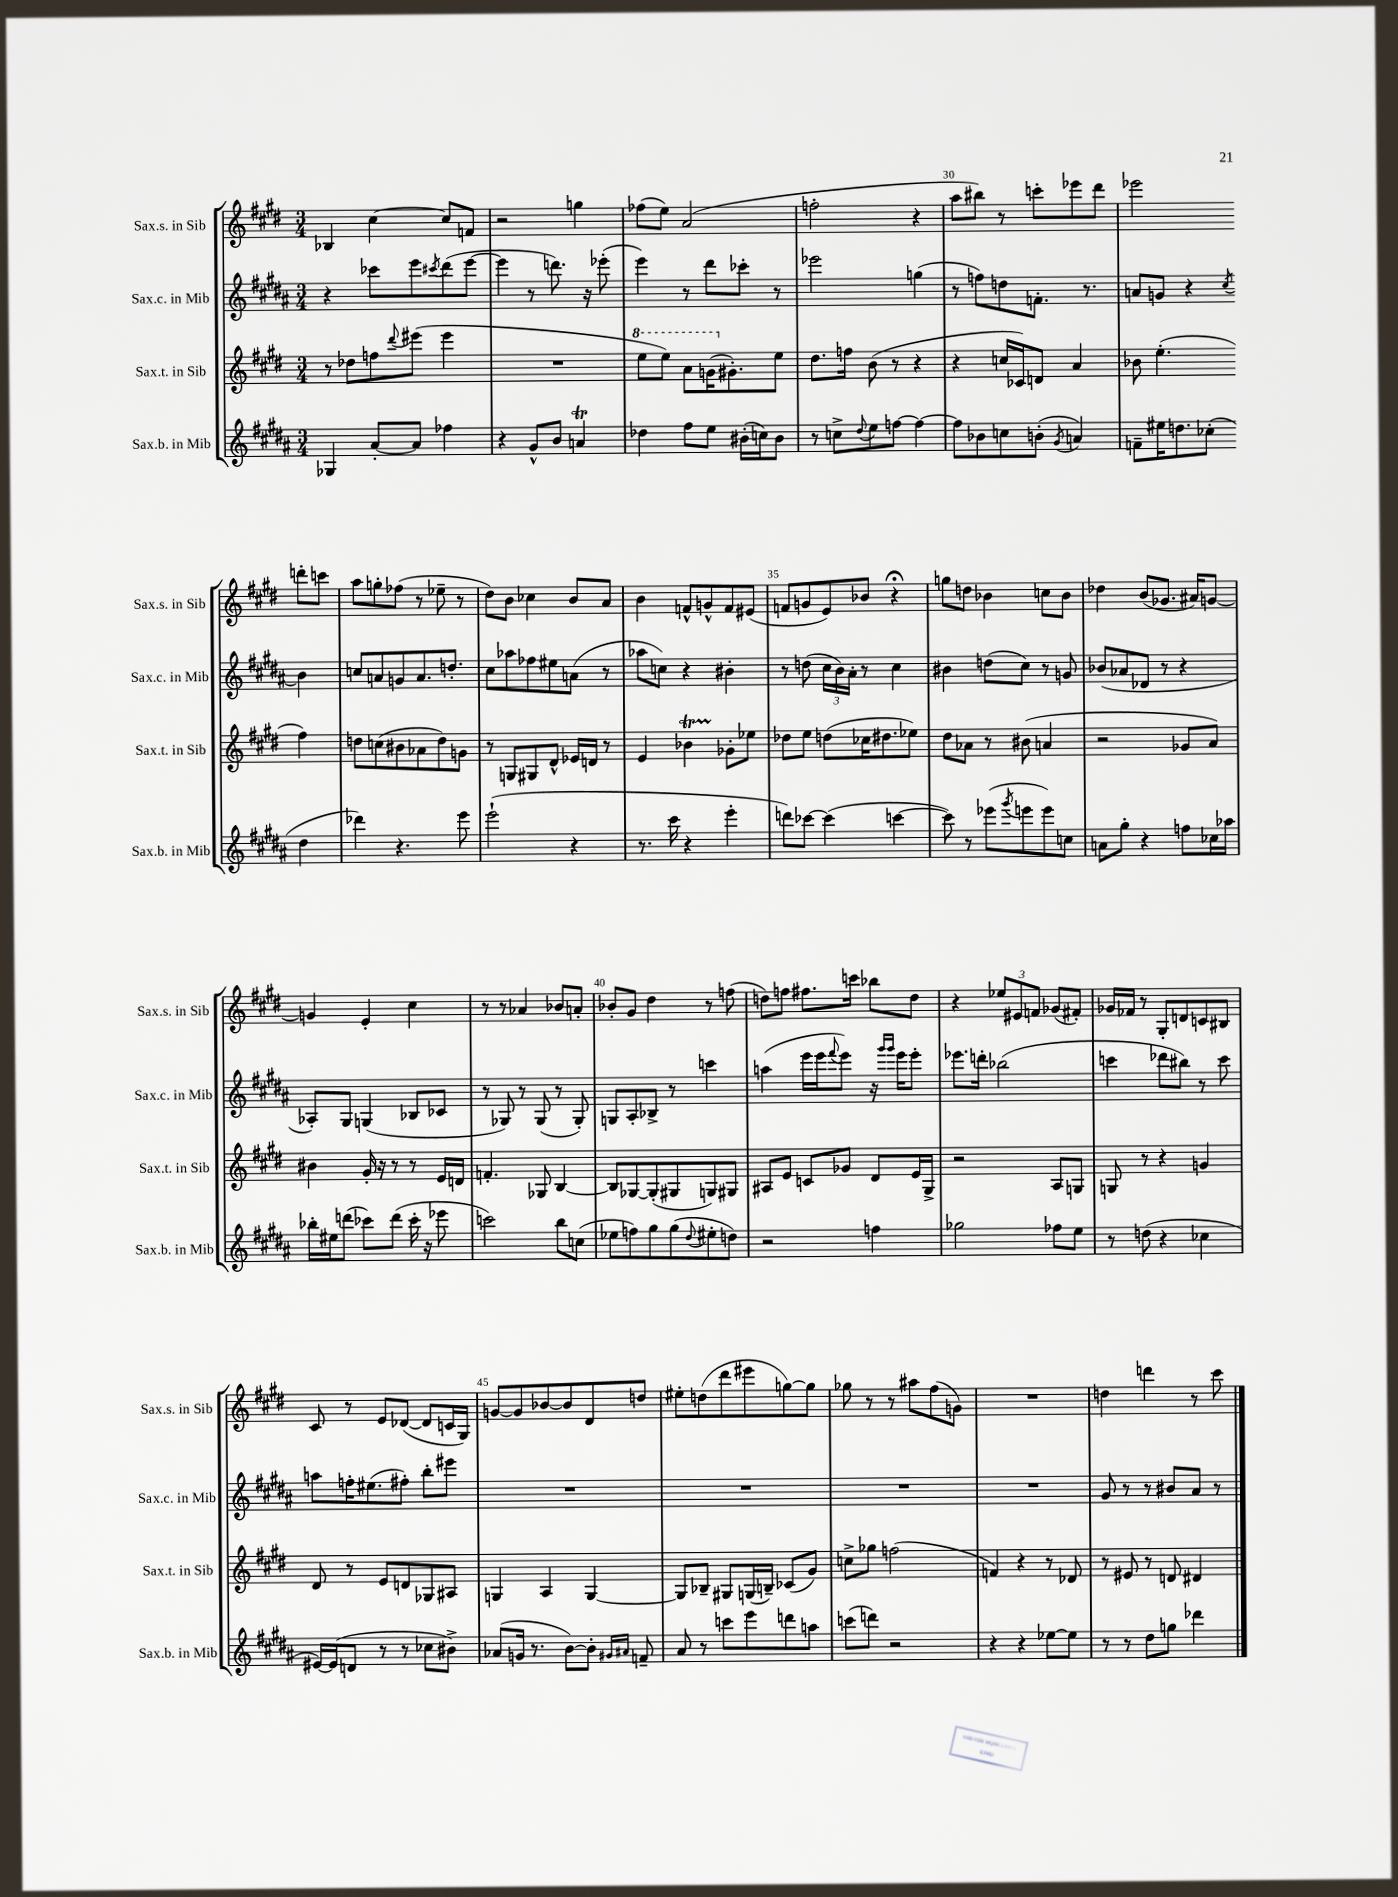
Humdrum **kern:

**kern	**kern	**kern	**kern
*staff4	*staff3	*staff2	*staff1
*clefG2	*clefG2	*clefG2	*clefG2
*k[f#c#g#d#a#]	*k[f#c#g#d#]	*k[f#c#g#d#a#]	*k[f#c#g#d#]
*M3/4	*M3/4	*M3/4	*M3/4
4G-	8r	4r	4B-
.	8dd-	.	.
[8a#'	8ff	8ccc-	[4cc#
.	8qqddd#	.	.
8a#]	(8eee#	8eee	.
.	.	8qccc#	.
4ff-	4eee#	(8ddd#	8cc#]
.	.	[8eee	8f
=	=	=	=
4r	2.r	4eee]	2r
8g#^^	.	8r	.
8b	.	8.ddd)	.
4a	.	.	4gg
.	.	16r	.
.	.	(8eee-'	.
=	=	=	=
4dd-	8eee	4eee)	(8ff-
.	8eee)	.	8ee)
8ff#	8aa	8r	(2a
8ee	(16gg	8ddd#	.
.	8.g#')	.	.
(16b#'	.	8ccc-'	.
16cc)	.	.	.
8b#	8ee	8r	.
=	=	=	=
8r	8.dd#	2eee-	2ff'
8cc^	.	.	.
.	16ff	.	.
8qqdd#	.	.	.
8ee	(8b	.	.
[8ff	8r	.	.
4ff_	4r	(4gg	4r
=	=	=	=
8ff]	4r	8r	8aa
8b-	.	8ff)	8bb#)
8cc	16cc	8dd	8r
.	16c-)	.	.
(8b'	8d	8.f'	8ccc'
8qg#	.	.	.
4a)	4a	.	8eee-
.	.	8.r	.
.	.	.	8ddd#
=	=	=	=
8f~	8b-	8a	2eee-
16ee#	(4.ee'	8g	.
8.dd	.	.	.
.	.	4r	.
(8cc-'	.	.	.
.	.	8qcc#	.
4dd	4ff#)	4b	8ddd'
.	.	.	8ccc
=	=	=	=
4ddd-)	8dd	8cc	8aa
.	(8cc	8a	8gg'
4.r	8b#	8g	(8ff-
.	8a-	8.a	8r
.	8dd)	.	8ee-~
.	.	8.dd'	.
8eee	8g	.	8r
=	=	=	=
(2eee`	8r	8cc#	8dd#)
.	8G	8aa-	8b
.	8G#	8ff-	4cc-
.	8d#^^	8ee#	.
4r	16e-	(8a	8b
.	16d	.	.
.	8r	8r	8a
=	=	=	=
8.r	4e	8aa-	4b
.	.	8cc)	.
16ccc#	.	.	.
4r	4b-	4r	8f^^
.	.	.	8g^^
4eee'	8g-'	4b#'	8f
.	8ee-	.	(8e#
=	=	=	=
8ddd)	8dd-	8r	8f
[8ccc-	8ee	(8dd	8g
(4ccc-]	(8dd	24cc#	8e)
.	.	24b)	.
.	.	24a#'	.
.	16cc-	8r	8b-
.	8.dd#	.	.
[4ccc	.	4cc#	4r;
.	8ee-)	.	.
=	=	=	=
8ccc])	8dd#	4b#	8gg
8r	8a-	.	8dd
(8eee-	8r	(8dd	4b-
8qggg#	.	.	.
8eee	(8b#	8cc#)	.
8eee)	4a	8r	8cc
8cc	.	8g	8b-
=	=	=	=
8a	2r	(8b-	4dd-
8gg#'	.	8a-	.
4r	.	8d-	(8b
.	.	8r	8.g-
8ff	8g-	4r	.
.	.	.	16a#)
16cc-	8a)	.	[8g
16aa-	.	.	.
=	=	=	=
16bb-'	4b#	8A-')	4g]
16ee#	.	.	.
(8ddd	.	8G#	.
8ccc-)	16g#'	(4G	4e'
.	16r	.	.
(8ddd	8r	.	.
16ccc-'	8r	8B-	4cc#
16r	.	.	.
8eee-	16e	8c-	.
.	16d	.	.
=	=	=	=
2ccc)	4.f'	8r	8r
.	.	8G-)	8r
.	.	8r	4a-
.	8G-	(8G-	.
8bb	[4B	8r	8b-
(8cc	.	8G-')	8a'
=	=	=	=
8ee-	8B]	8G	8b-'
8ff)	[8G-	8A#'	8g#
8gg#	(8G-']	8B-^	4dd#
(8gg#	8G#	8r	.
8qqdd#	.	.	.
8ee#'	8G)	4ccc	8r
8dd)	8G#	.	(8ff
=	=	=	=
2r	8A#	(4aa	8dd)
.	8e	.	8ff
.	8c	16eee	8.ff#
.	.	16eee	.
.	.	8qqfff#	.
.	8g-	8eee)	.
.	.	.	16ccc
4ff	8d#	16r	8bb-
.	.	16qqggg#	.
.	.	16qqggg#	.
.	.	16eee	.
.	16e	8eee'	8dd
.	16G#^	.	.
=	=	=	=
2gg-	2r	8.eee-	4r
.	.	16ddd'	.
.	.	(2bb-	12ee-
.	.	.	12e#
.	.	.	12f
8ff-	8A	.	(8g-
8ee	8G	.	8f#')
=	=	=	=
8r	8G	4ccc	16g-
.	.	.	16f-
(8dd	8r	.	8r
4r	4r	8ddd-	8G#'
.	.	8bb#)	8d
4cc-	4g	8r	8c
.	.	8ccc	8B#
=	=	=	=
[16e#)	8d#	8aa	8c#
(16e#]	.	.	.
8d	8r	16ff'	8r
.	.	(8.ee#	.
8r	8e	.	8e
8r	8d	8ff#')	([8d-
8cc-	8G-	8bb'	8d-]
8b#^)	8A#	8eee#	16c
.	.	.	16G#)
=	=	=	=
(8a-	4G	2.r	[8g
16g	.	.	8g]
8.r	.	.	.
.	4A	.	[8b-
[8b)	.	.	8b-]
8b']	[4G	.	8d#
16qqg#	.	.	.
16qqa#	.	.	.
8f~	.	.	8dd
=	=	=	=
8a#	8G]	2.r	8ee#'
8r	8B-~	.	(8dd
8ccc	8G#	.	8ddd#
8eee	(16G	.	8eee#
.	16B~)	.	.
8ddd	(8c-	.	[8gg)
8aa	8g#)	.	8gg]
=	=	=	=
(8ccc	8cc^	2.r	8gg-
8ddd)	8gg-	.	8r
2r	(2ff	.	8r
.	.	.	8aa#
.	.	.	(8ff#
.	.	.	8g)
=	=	=	=
4r	4f)	2.r	2.r
4r	4r	.	.
[8ee-	8r	.	.
8ee-]	8d-	.	.
=	=	=	=
8r	8r	8g#	4dd
8r	8e#	8r	.
8dd#	8r	8r	4ddd
8gg	8d	8b#	.
4ddd-	4d#	8a#	8r
.	.	8r	8ccc#
==	==	==	==
*-	*-	*-	*-
